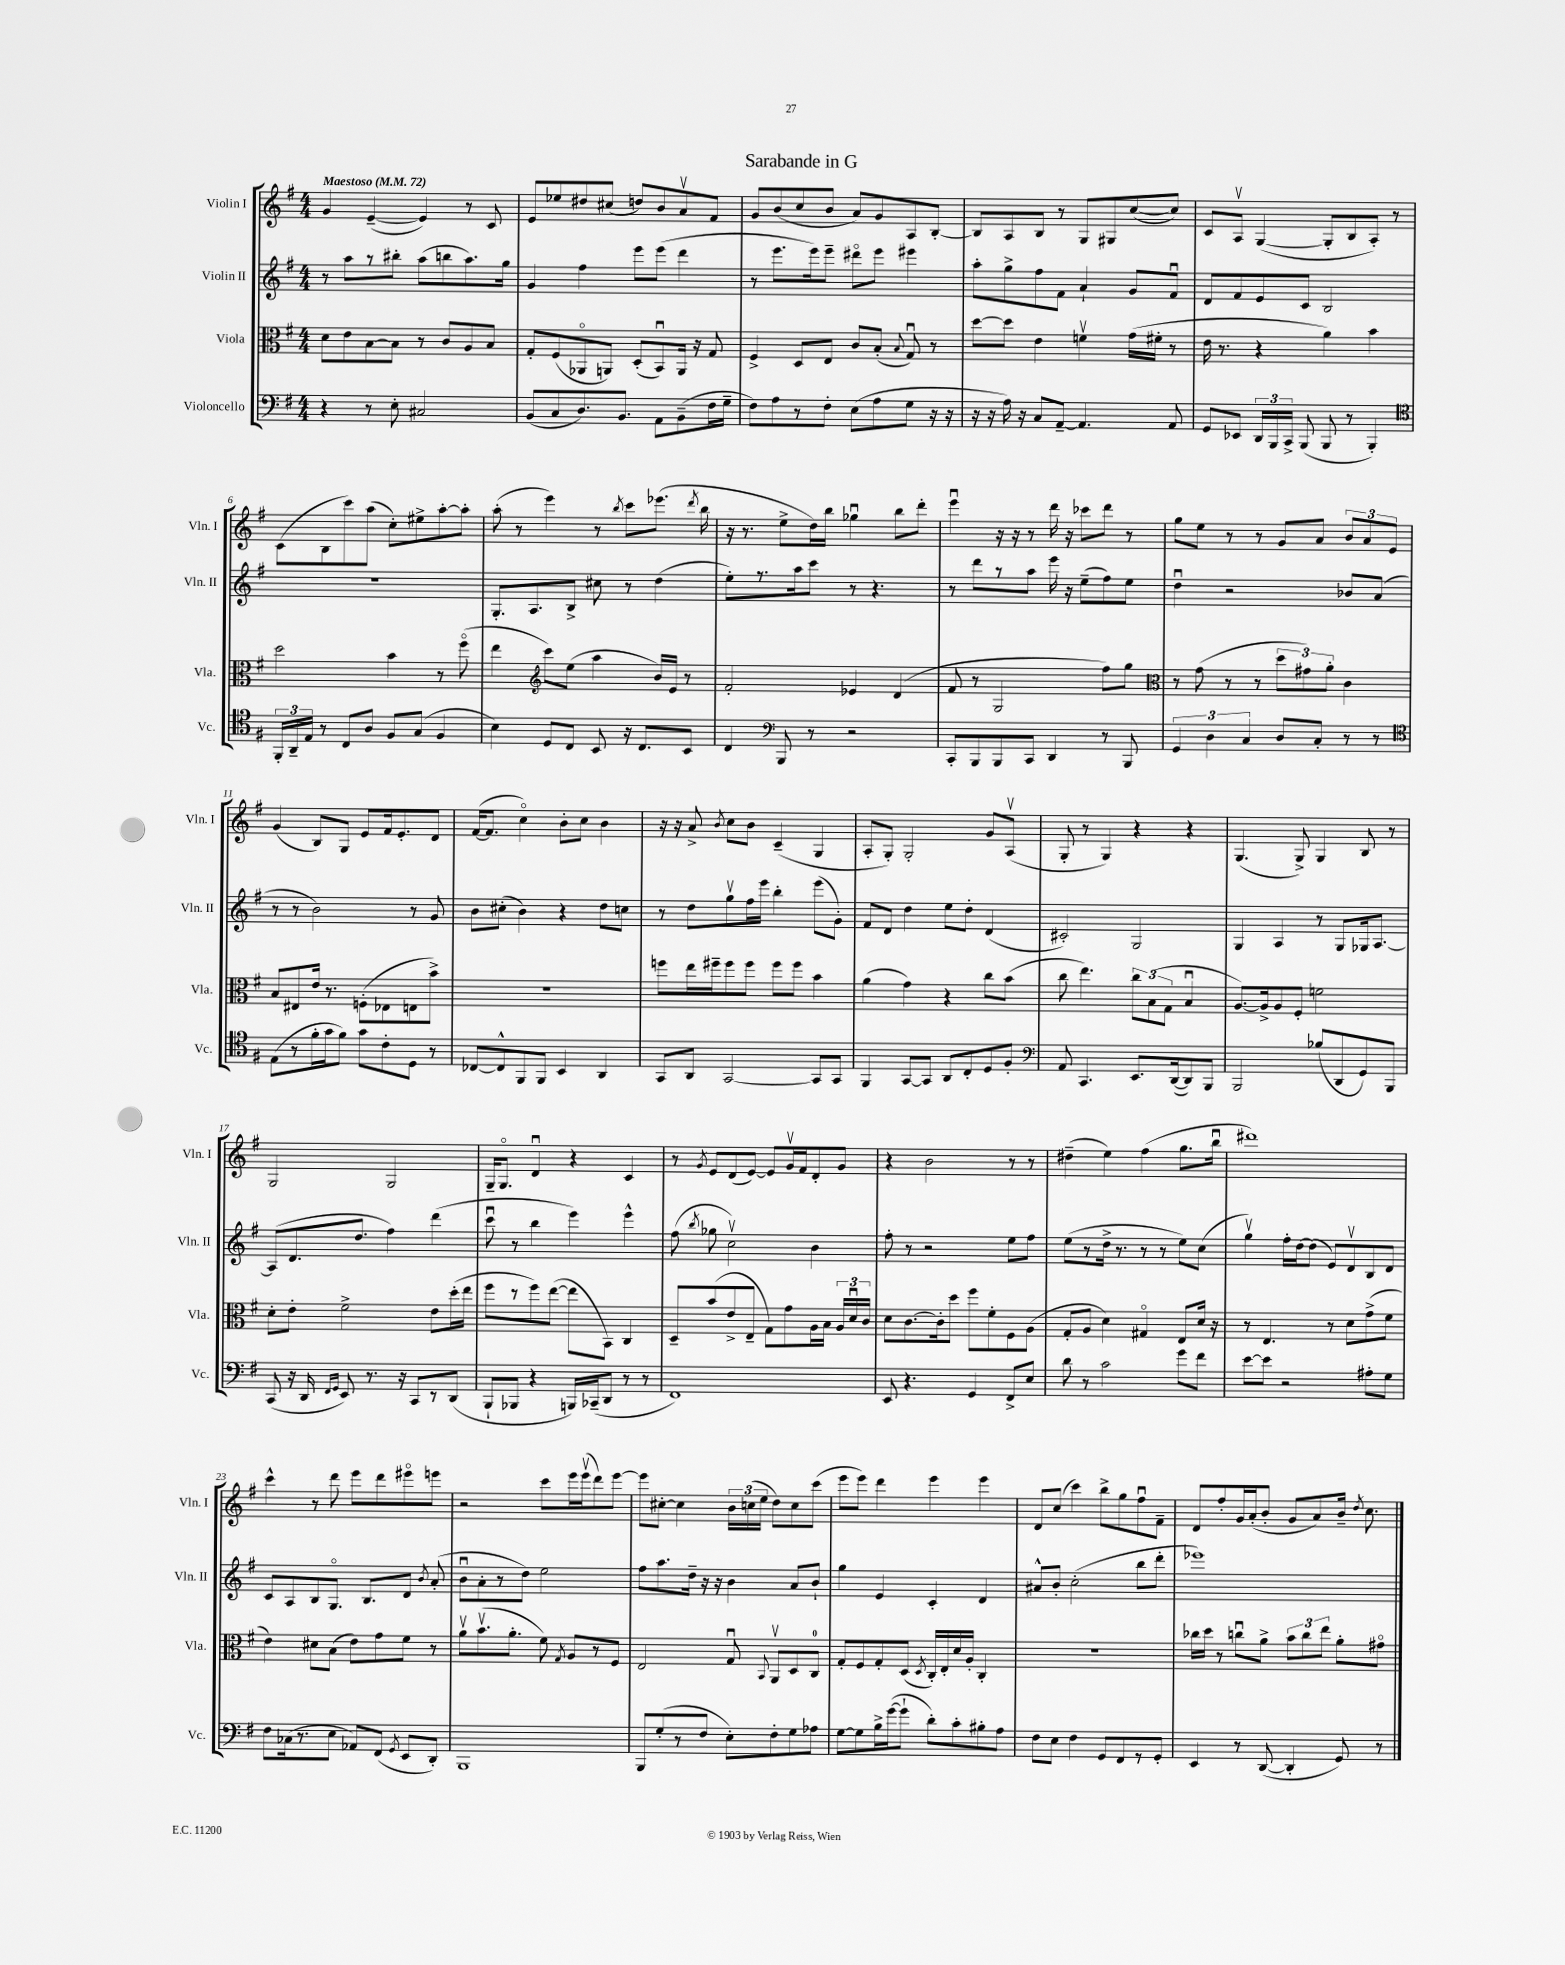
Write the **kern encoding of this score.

**kern	**kern	**kern	**kern
*staff4	*staff3	*staff2	*staff1
*clefF4	*clefC3	*clefG2	*clefG2
*k[f#]	*k[f#]	*k[f#]	*k[f#]
*M4/4	*M4/4	*M4/4	*M4/4
*MM72	*MM72	*MM72	*MM72
4r	8d	8r	4g
.	8e	8aa	.
8r	[8B	8r	([4e~
8E'	8B]	8bb#'	.
2C#	8r	(8aa	4e])
.	8c	8bb	.
.	8A	8.aa)	8r
.	8B	.	8c
.	.	16gg	.
=	=	=	=
(8BB	8G'	4g	8e
8C	(8F#	.	8ee-
8.D)	8AA-o	4ff#	8dd#
.	8AA)	.	(8cc#
8.BB	.	.	.
.	(8D'	8eee	8dd)
8AA	8BBu)	(8eee	8b
(8BB~	16AA	4ddd	8av
.	16r	.	.
16F#	8G	.	8f#
16G~	.	.	.
=	=	=	=
8F#)	4F#^	8r	8g
8A	.	8.eee	(8b
8r	8D	.	8cc
.	.	16eee)	.
8F#'	8E	8eee~	8b
(8E	8c	8ddd#o	8a)
8A	(8B'	8eee	8g
.	8qqB	.	.
8G	8Gu)	4eee#	8A
16r	8r	.	[8B'
16r	.	.	.
=	=	=	=
16r	[8dd	8aa'	8B]
16r	.	.	.
16A)	8dd]	8gg^	8A
16r	.	.	.
8C	4e	8ff#	8B
[8AA~	.	8f#	8r
4.AA]	4fv	4a`	8G
.	.	.	8G#
.	(16g	8g	([8cc
.	16f#'	.	.
8AA	8r	8f#u	8cc])
=	=	=	=
8GG	16e	8d	8c
.	8.r	.	.
8EE-	.	8f#	8Av
24DD	4r	8e	([4G
24BBB	.	.	.
24CC^	.	.	.
(8BBB	.	8c	.
8BBB	4a)	2B	8G']
8r	.	.	8B
4BBB')	4b	.	8A')
.	.	.	8r
=	=	=	=
*clefC4	*	*	*
24FF#'	2dd	1r	(8c
24AA~	.	.	.
24E	.	.	.
8r	.	.	8B
8C	.	.	8ccc)
8A	.	.	(8aa
8F#	4b	.	8cc')
(8G	.	.	8ee#^
4F#	8r	.	[8aa'
.	(8ff#o	.	8aa']
=	=	=	=
4B)	4ee	8.G'	(8aa'
.	.	.	8r
.	.	8.A	.
*	*clefG2	*	*
8D	8ccc)	.	4eee)
8C	(8ee	8B^	.
8BB	4aa	8cc#	8r
.	.	.	8qbb
16r	.	8r	8ccc
8.C	.	.	.
.	16b)	(4dd	(8.eee-
.	16e	.	.
8BB	8r	.	.
.	.	.	8qddd
.	.	.	16bb
=	=	=	=
4C	2f#'	8ee')	16r
.	.	.	8.r
.	.	8.r	.
*clefF4	*	*	*
8BBB	.	.	8ee^
.	.	16aa	.
8r	.	8ccc	16dd)
.	.	.	16bb
2r	4e-	8r	4gg-u
.	.	4.r	.
.	(4d	.	8bb
.	.	.	8ddd'
=	=	=	=
8CC'	8f#	8r	4eeeu
8BBB	8r	8ddd	.
8BBB	2G	8r	16r
.	.	.	16r
8CC	.	8aa	8r
4DD	.	16eee	16ddd
.	.	16r	16r
.	.	(8ee~	8ccc-
8r	8ff#)	8ff#)	8ddd
8BBB	8gg	8ee	8r
=	=	=	=
*	*clefC3	*	*
6GG	8r	4ddu	8gg
.	(8g	.	8ee
6D	.	.	.
.	8r	2r	8r
6C	.	.	.
.	8r	.	8r
8D	12dd	.	8g
.	12g#)	.	.
8C'	.	.	8a
.	12a'	.	.
8r	4c	8b-	12b
.	.	.	12a
8r	.	(8a	.
.	.	.	12e
=	=	=	=
*clefC4	*	*	*
(8E	8B	8r	(4g
8r	8E#	8r	.
16f#'	16e	2b)	8B)
16g	8.r	.	.
8f#)	.	.	8G
8g	(8F'	.	8e
8c'	8E-	.	16f#
.	.	.	8.e'
8D	8E	8r	.
8r	8b^)	8g	8d
=	=	=	=
[8C-	1r	8b	([16f#
.	.	.	8.f#]
8C-^^]	.	(8cc#'	.
8FF#	.	4b)	4cco)
8FF#	.	.	.
4BB	.	4r	8b'
.	.	.	8cc
4AA	.	8dd	4b
.	.	8cc	.
=	=	=	=
8GG	8ff	8r	16r
.	.	.	16r
8AA	16ee	8dd	8a^
.	16ff#~	.	.
.	.	.	8qb
[2GG	8ff#	8ggv	8cc
.	8ff#	16ff#	8b
.	.	16eee	.
.	8ff#	4bb'	(4c~
.	8ff#	.	.
8GG]	4b	(8eee	4G
8GG	.	8g')	.
=	=	=	=
4FF#	(4a	8f#	8A'
.	.	8d	8G')
[8GG	4g)	4dd	2G'
8GG]	.	.	.
8AA	4r	8ee	.
8C'	.	8dd'	.
8D	8cc	(4d	8g
8F#'	(8b	.	(8Av
=	=	=	=
*clefF4	*	*	*
8AA	8cc	2c#')	8G'
4.CC	4.ee)	.	8r
.	.	.	4G)
8.EE	12cc	2G	4r
.	(12B	.	.
.	12G	.	.
([16DD	.	.	.
8DD])	4Bu	.	4r
8BBB	.	.	.
=	=	=	=
2BBB	[8.A)	4G	(4.G
.	16A^]	.	.
.	8A	4A	.
.	8F#'	.	8G^)
(8B-	2f	8r	4G
8DD	.	8G	.
8GG)	.	16G-	8B
.	.	[8.A	.
8BBB	.	.	8r
=	=	=	=
(8CC	8d'	(8A]	2G
16r	8e'	8.d	.
16DD	.	.	.
16qqFF#	.	.	.
16qqGG	.	.	.
8EE)	2f#^	.	.
.	.	8.dd	.
8.r	.	.	.
.	.	4ff#)	2G
16r	.	.	.
8CC	.	.	.
8r	8e	(4ddd	.
(8DD	(16dd'	.	.
.	16ee	.	.
=	=	=	=
8BBB`	8ff#	8cccu	16G~
.	.	.	8.Go
8BBB-	8r	8r	.
4r	8ff#)	4bb	4du
.	([8ee	.	.
16BBB)	8ee]	4eee)	4r
(16CC-~	.	.	.
8DD	8BB)	.	.
8r	4C	4eee^^	4c
8r	.	.	.
=	=	=	=
1FF#)	8D~	(8ff#	8r
.	.	8qbb	8qg
.	(8b	8gg-	8e
.	8e^	2ccv)	(8d
.	8E~	.	[8e)
.	8G)	.	8e]
.	8g	.	16gv
.	.	.	16f#
.	16A	4b	8d'
.	16B	.	.
.	24A	.	8g
.	24du	.	.
.	24c	.	.
=	=	=	=
8EE	8d	8ff#'	4r
4.r	[8.c	8r	.
.	.	2r	2b
.	16c']	.	.
.	8dd	.	.
4GG	8ff#	.	.
.	8f#'	.	.
8FF#^	8F#	8ee	8r
8E	(8A	8ff#	8r
=	=	=	=
8d	8G'	(8ee	(4dd#~
8r	8A	8r	.
2c	4d)	16dd^	4ee)
.	.	8.r	.
.	4G#o	8r	(4ff#
.	.	8r	.
8g	8E	8ee)	8.gg
8f#	16d	(8cc	.
.	16r	.	16bbu
=	=	=	=
[8e	8r	4ggv)	1ddd#)
8e]	4.E	.	.
2r	.	16ff#'	.
.	.	[16dd	.
.	.	(8dd]	.
.	8r	8e)	.
.	8d	8dv	.
8A#'	(8g^	8B	.
8G	8f#	8d	.
=	=	=	=
8F#	4e)	8c	4ccc^^
(16C-	.	8A	.
8.r	.	.	.
.	8d#	8B	8r
8E	(8B	8.Go	8ddd
8AA-)	8e)	.	8eee
.	.	8.B	.
(8FF#	8g	.	8ddd
8qGG	.	.	.
8EE	8f#	8d	8eee#o
.	.	8qb	.
8DD')	8r	(8a'	8eee
=	=	=	=
1BBB	8av	8bu	2r
.	(8.bv	8a'	.
.	.	8r	.
.	8.a'	.	.
.	.	8dd)	.
.	8f#)	2ee	8ccc
.	8qG	.	.
.	8A	.	16eee
.	.	.	(16eeev
.	8r	.	8ddd)
.	8F#	.	[8eee
=	=	=	=
8BBB	2E	8ff#	8eee]
(8G'	.	8.aa	[8cc#'
8r	.	.	4cc#]
.	.	16dd~	.
8F#	.	16r	.
.	.	16r	.
8E')	8Gu	4b	24b
.	.	.	(24cc
.	.	.	24ee
.	8qqBB	.	.
8F#'	8AAv	.	8dd)
8G	8D	8a	8cc
8A-	8C	8b`	(8ccc
=	=	=	=
[8G	8G'	4gg	8eee
8G]	8F#	.	8eee)
16B^	8G'	4e	4ddd
([16g	.	.	.
8g`]	(8D	.	.
.	8qD	.	.
8d')	16C')	4c'	4eee
.	16E'	.	.
8c'	16d	.	.
.	16A'	.	.
8B#'	4C'	4d	4eee
8A	.	.	.
=	=	=	=
8F#	1r	8a#^^	8d
8E	.	8b'	(8cc
4F#	.	(2cc'	4ccc)
8GG	.	.	8bb^
8FF#	.	.	8gg
8r	.	8bb	8ff#u
8GG'	.	8ddd'	8f#~
=	=	=	=
4EE	16cc-	1eee-)	8d
.	16dd	.	.
.	8r	.	8ff#'
8r	8ccu	.	16g
.	.	.	(16a'
([8DD	8a^	.	8b'
4DD']	12b	.	8g
.	12cc	.	.
.	.	.	8a)
.	12ee	.	.
8GG)	8a'	.	16b~
.	.	.	8qdd
.	.	.	8.cc
8r	8g#o	.	.
==	==	==	==
*-	*-	*-	*-
